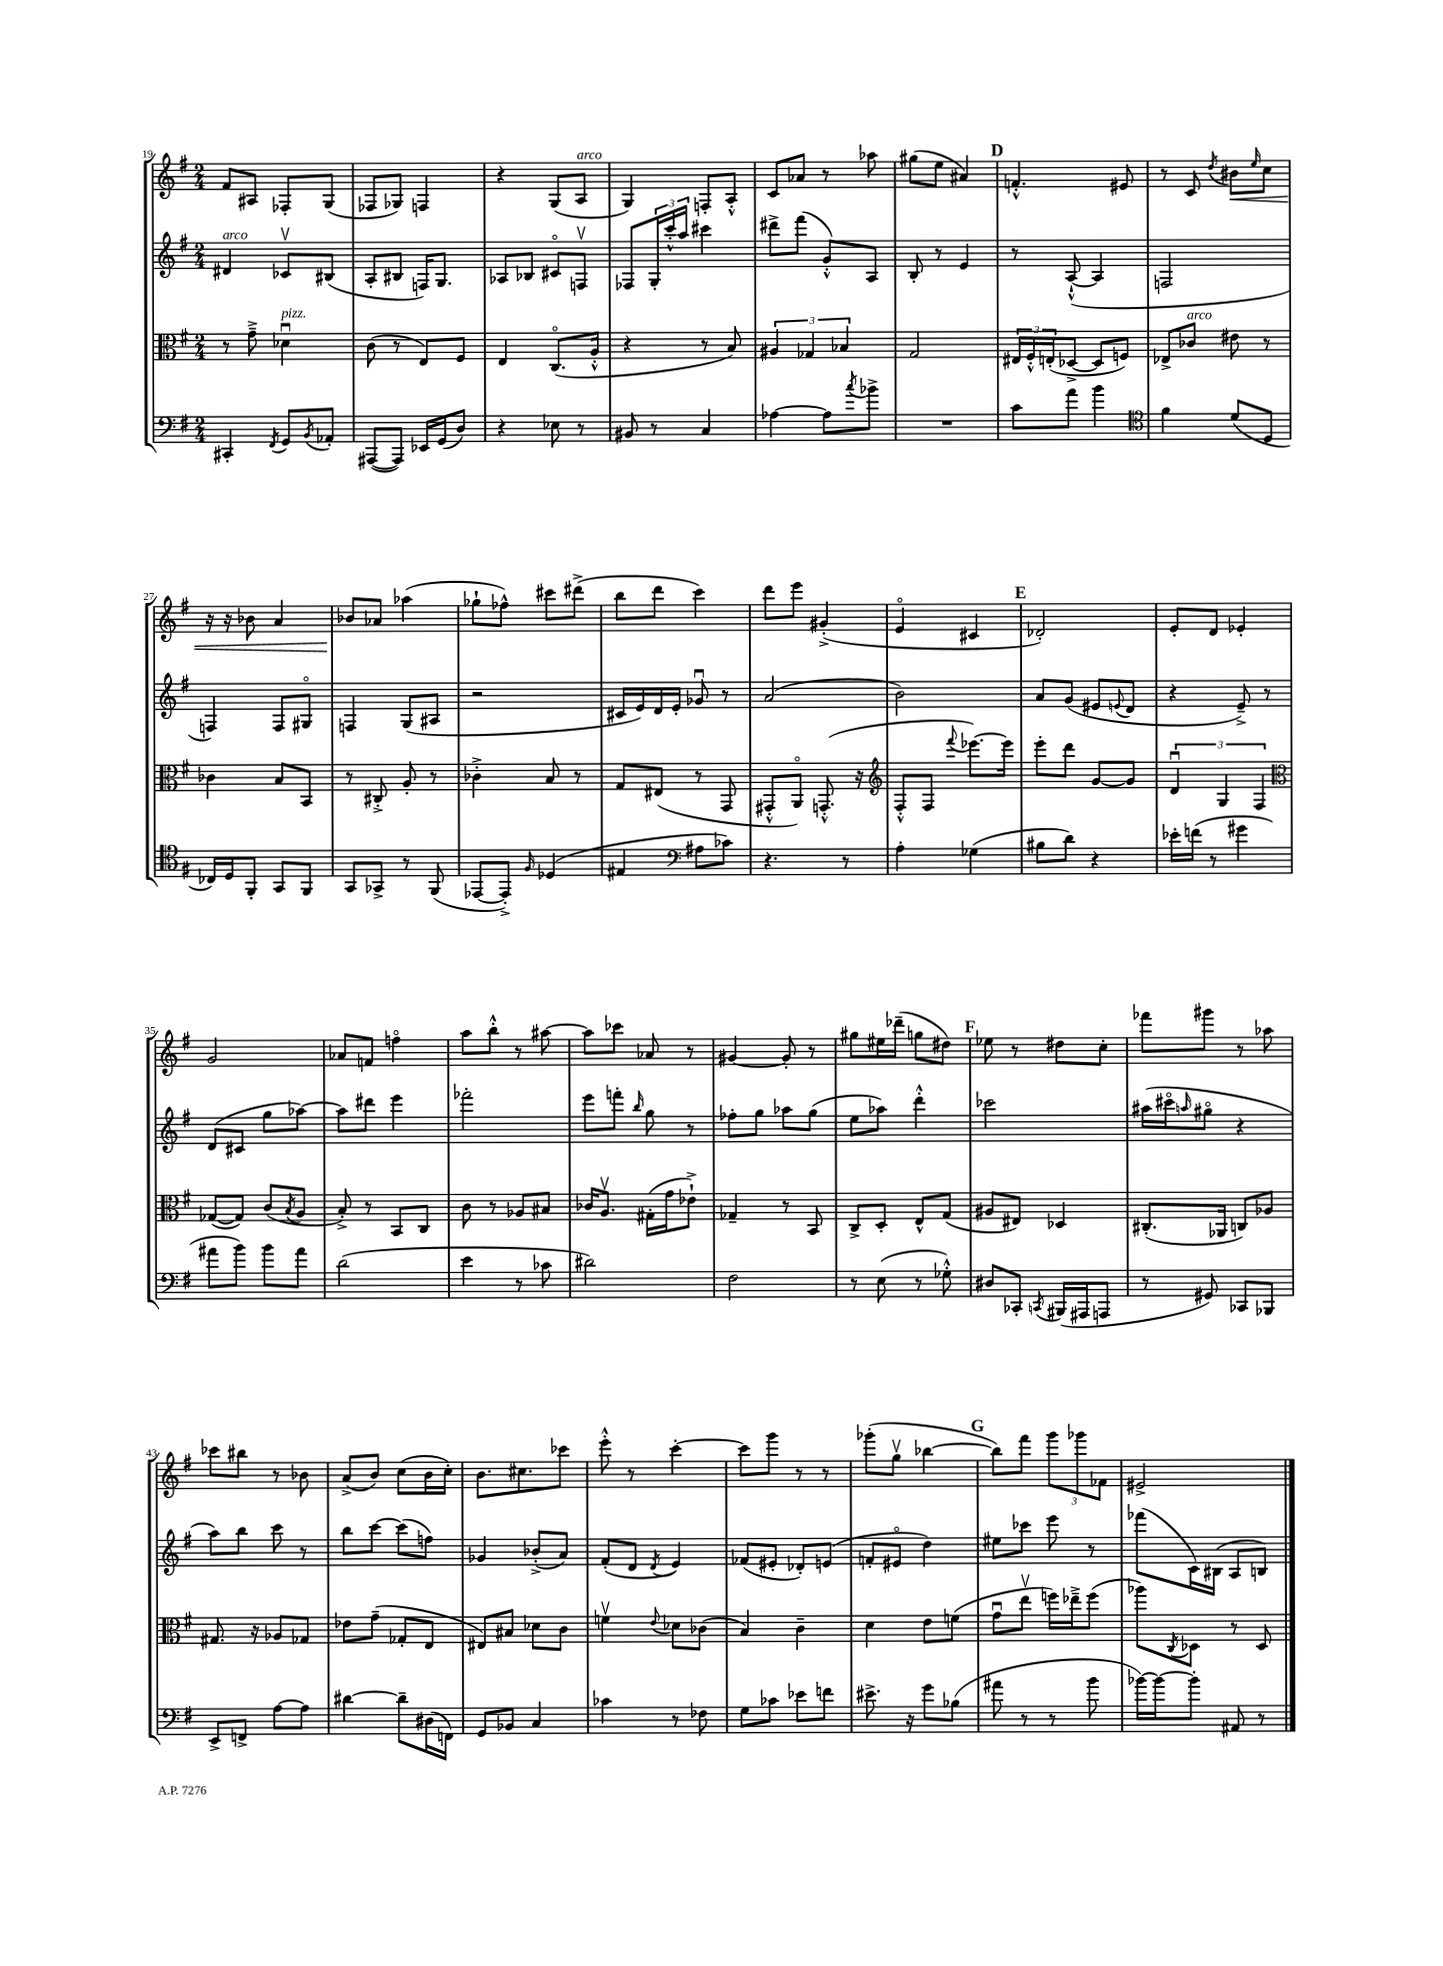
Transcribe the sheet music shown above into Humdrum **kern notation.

**kern	**kern	**kern	**kern
*staff4	*staff3	*staff2	*staff1
*clefF4	*clefC3	*clefG2	*clefG2
*k[f#]	*k[f#]	*k[f#]	*k[f#]
*M2/4	*M2/4	*M2/4	*M2/4
4CC#'	8r	4d#	8f#
.	8g~^	.	8A#
8qFF#	.	.	.
8GG	4d-u	8c-v	8F-'
8qBB	.	.	.
8AA-'	.	(8B#	(8G
=	=	=	=
([8AAA#	(8c	8A'	8F-
8AAA#])	8r	8B#	8G-)
16EE-	8E)	16F)	4F
(16GG	.	8.G	.
8D)	8F#	.	.
=	=	=	=
4r	4E	8A-	4r
.	.	8B-	.
8E-	(8.Co	8c#o	(8G
8r	.	8Fv	8A
.	16A'^^	.	.
=	=	=	=
8BB#	4r	8F-	4G)
8r	.	24G'	.
.	.	24ccc'^^	.
.	.	24aa	.
4C	8r	4ccc#	8F'
.	8B)	.	8A'^^
=	=	=	=
[4A-	6A#	8ddd#^	8c
.	.	(8fff#	8a-
.	6G-	.	.
8A-]	.	8g'^^)	8r
.	6B-	.	.
8qcc	.	.	.
8b-^	.	8A	8aa-
=	=	=	=
2r	2G	8B'	(8gg#
.	.	8r	8ee
.	.	4e	4a#)
=	=	=	=
8c	24E#	8r	4.f'^^
.	24F#'^^	.	.
.	(24E'	.	.
8a	[8D-^	([8A`^^	.
4b	8D-]	4A]	.
.	8F)	.	8e#
=	=	=	=
*clefC4	*	*	*
4f#	8E-^	2F	8r
.	8c-	.	8c
.	.	.	8qdd
(8d	8e#	.	8b#
.	.	.	16qqee
8D	8r	.	8cc
=	=	=	=
16C-)	4c-	4F)	16r
16D	.	.	16r
8FF#'	.	.	8b-
8GG	8B	8F	4a
8FF#	8BB	8G#o	.
=	=	=	=
8GG	8r	4F	8b-
8GG-^	8C#'^	.	8a-
8r	8A'	(8G	(4aa-
(8FF#	8r	8A#	.
=	=	=	=
[8EE-	4c-'^	2r	8gg-`
8EE-'^])	.	.	8ff-^^)
16qqF#	.	.	.
(4D-	8B	.	8ccc#
.	8r	.	(8ddd#^
=	=	=	=
4E#	8G	16c#	8bb
.	.	16e)	.
.	(8E#	16d	8ddd
.	.	16e'	.
*clefF4	*	*	*
8A#	8r	8g-u	4ccc)
8c-)	8GG	8r	.
=	=	=	=
4.r	8GG#'^^	(2a	8ddd
.	8AAo)	.	8eee
.	(8.GG'^^	.	(4g#'^
8r	.	.	.
.	16r	.	.
=	=	=	=
*	*clefG2	*	*
4A'	8F#'^^	2b)	4eo
.	8F#	.	.
.	8qqfff#	.	.
(4G-	[8.eee-)	.	4c#
.	16eee-]	.	.
=	=	=	=
8B#	8eee'	8a	2d-')
8d)	8ddd	(8g	.
4r	[8g	8e#	.
.	.	8qqe	.
.	8g]	8d	.
=	=	=	=
16e-'	6du	4r	8e'
(16f	.	.	.
8r	.	.	8d
.	6G	.	.
4g#	.	8e~^)	4e-'
.	6F#	.	.
.	.	8r	.
=	=	=	=
*	*clefC3	*	*
8a#	([8G-	(8d	2g
8b)	8G-])	8c#	.
8b	(8c	8gg	.
.	8qB	.	.
8a#	8A	[8aa-)	.
=	=	=	=
(2d	8B'^)	8aa-]	8a-
.	8r	8ddd#	8f
.	8BB	4eee	4ffo
.	8C	.	.
=	=	=	=
4e	8c	2fff-'	8aa
.	8r	.	8bb'^^
8r	8A-	.	8r
8c-	8B#	.	[8aa#
=	=	=	=
2d#)	16c-	8eee	8aa#]
.	8.Av	.	.
.	.	8fff'	8ccc-
.	.	16qqbb	.
.	(16G#'	8gg	8a-
.	16g	.	.
.	8e-`^)	8r	8r
=	=	=	=
2F#	4G-~	8ff-'	[4g#
.	.	8gg	.
.	8r	8aa-	8g#']
.	8BB	(8gg	8r
=	=	=	=
8r	8C^	8ee	8gg#
(8E	8D'	8aa-)	16ee#
.	.	.	(16ddd-~
8r	8E^^	4ddd'^^	8gg
8G-'^^)	(8G	.	8dd#)
=	=	=	=
8D#	8A#	2ccc-	8ee-
8CC-'	8E#)	.	8r
8qCC	.	.	.
(16BBB#	4D-	.	8dd#
16AAA#	.	.	.
8AAA	.	.	8cc'
=	=	=	=
8r	(8.C#'	(16aa#	8fff-
.	.	16ccc#o	.
.	.	16qqaa	.
8GG#)	.	8gg#o	8ggg#
.	16AA-	.	.
8CC-	8C)	4r	8r
8BBB-	8A-	.	8aa-
=	=	=	=
8EE^	8.G#	8aa)	8ccc-
8FF^	.	8bb	8bb#
.	16r	.	.
[8A	8A-	8ccc	8r
8A]	8G-	8r	8b-
=	=	=	=
[4d#	8e-	8bb	(8a^
.	(8g~	[8ccc	8b)
8d#~]	8G-'	(8ccc]	(8cc
(16D#	8E	8ff)	16b
16FF)	.	.	16cc')
=	=	=	=
8GG	8E#)	4g-	8.b
8BB-	8B#	.	.
.	.	.	8.cc#
4C	8d-	(8b-'^	.
.	8c	8a)	8ccc-
=	=	=	=
4c-	4fv	(8f#'	8eee'^^
.	.	8d	8r
.	8qqe	8qd	.
8r	8d-	4e)	[4ccc'
8F-	(8c-	.	.
=	=	=	=
8G	4B)	(8f-	8ccc]
8c-	.	8e#'	8ggg
8e-	4c~	8d-')	8r
8f	.	(8e	8r
=	=	=	=
8.e#^	4d	8f'	(8ggg-'
.	.	8e#o	8ggv
16r	.	.	.
8g	8e	4dd)	[4bb-
(8B-	(8f	.	.
=	=	=	=
8a#	8gu	8ee#	8bb-])
8r	8eev	8ccc-	8fff#
8r	16ff)	8eee	12ggg
.	16ee-~^	.	.
.	.	.	12ggg-
8b	(8ff	8r	.
.	.	.	12f-
=	=	=	=
[16b-)	8aa-)	(8fff-	2e#^
16b-_	.	.	.
.	8qC	.	.
8b-']	8D-	16c)	.
.	.	(16B#	.
8AA#	8r	8A	.
8r	8D-	8B)	.
==	==	==	==
*-	*-	*-	*-
